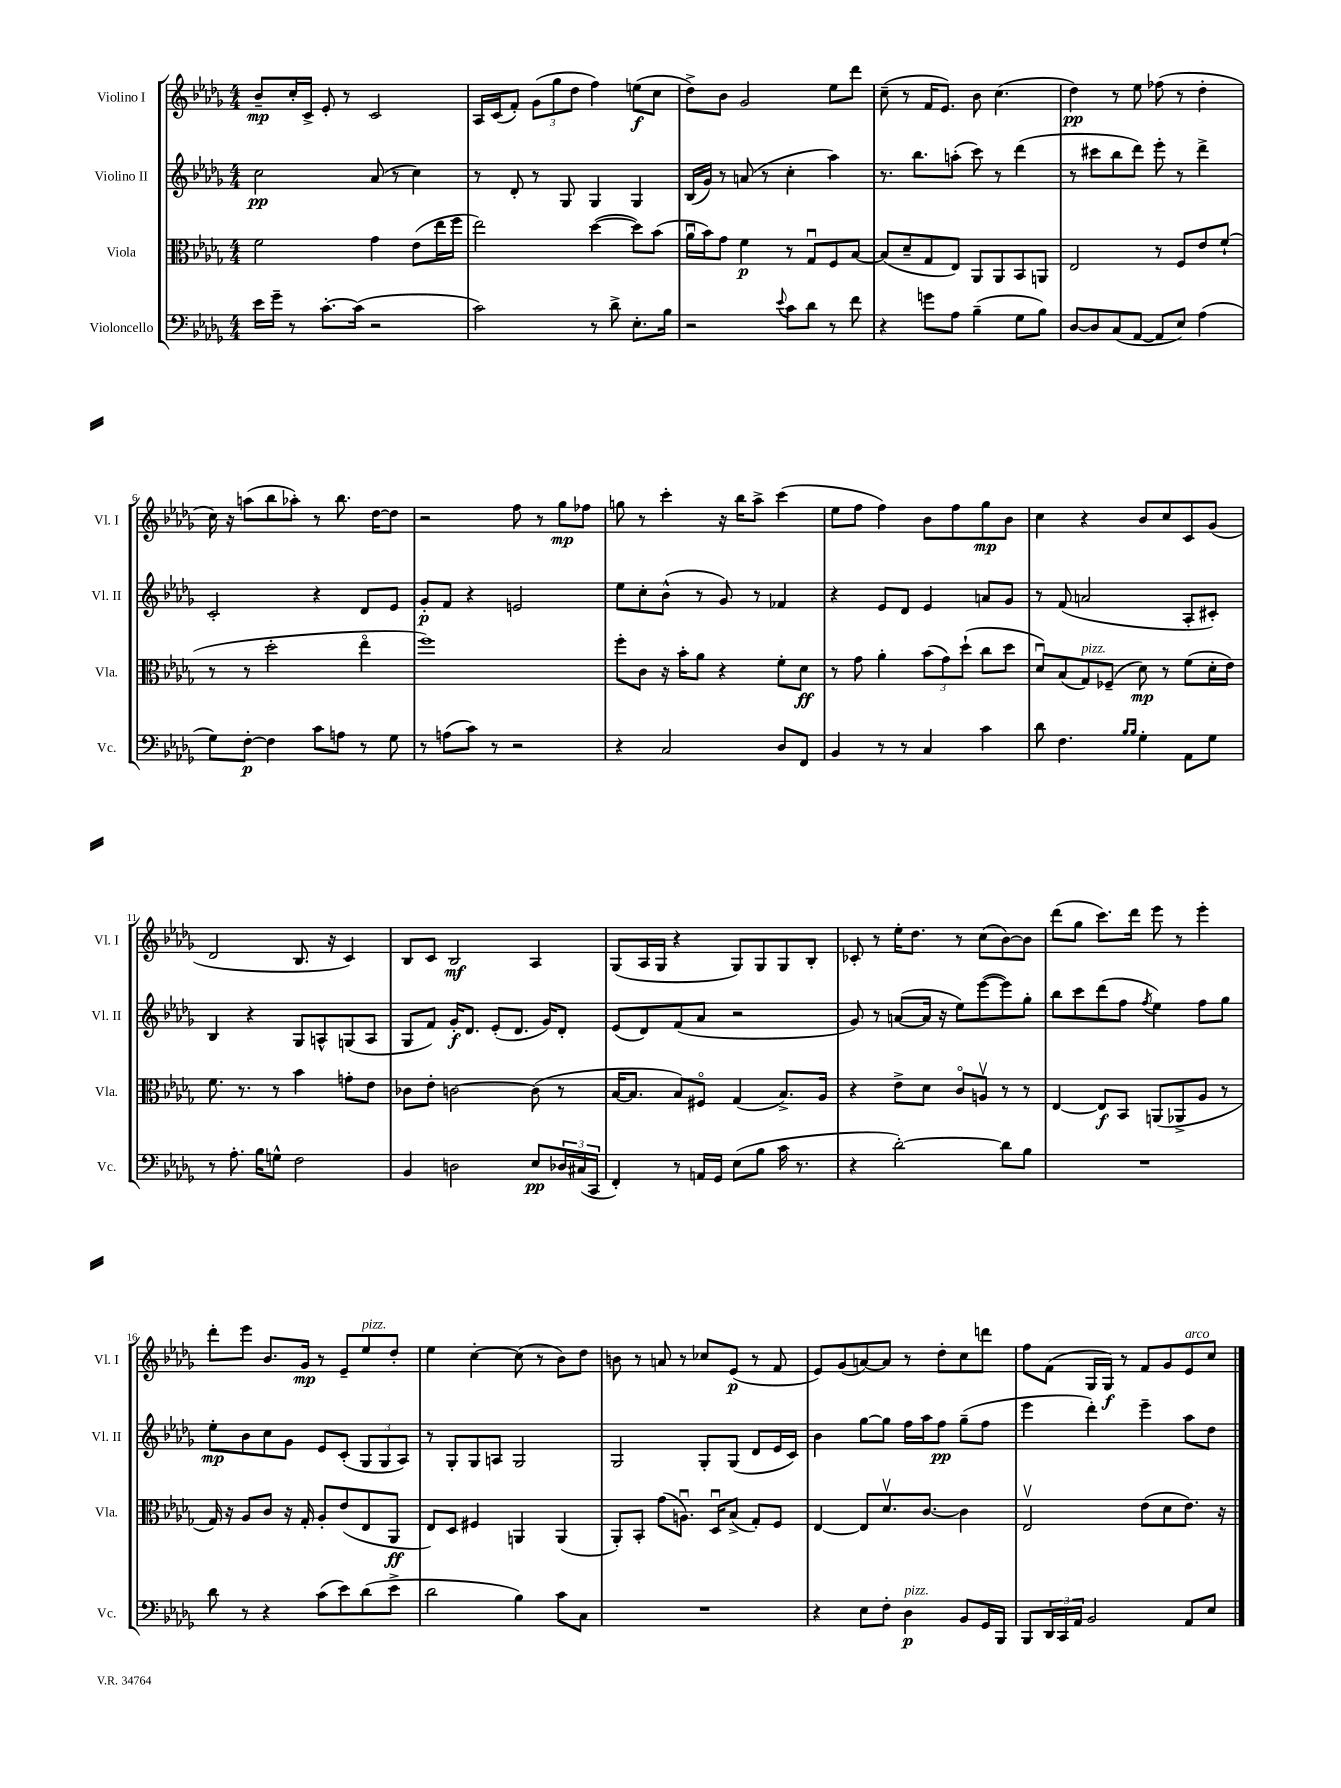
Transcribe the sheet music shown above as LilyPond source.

<<
\new StaffGroup <<
\new Staff = "s0" \with { instrumentName = "Violino I" shortInstrumentName = "Vl. I" } {
    \clef treble \key des \major \numericTimeSignature \time 4/4
    bes'8--\mp c''16-. c'16-> ees'8-. r8 c'2 |
    aes16 c'16( f'8-.) \tuplet 3/2 { ges'8( ges''8 des''8 } f''4) e''8\f( c''8 |
    des''8->) bes'8 ges'2 ees''8 des'''8 |
    c''8--( r8 f'16 ees'8.) bes'8 c''4.( |
    des''4\pp) r8 ees''8 fes''8( r8 des''4-. |
    c''16) r16 a''8( bes''8 aes''8-.) r8 bes''8. des''16~ des''8 |
    r2 f''8 r8 ges''8\mp fes''8 |
    g''8 r8 c'''4-. r16 bes''16 aes''8-> c'''4( |
    ees''8 f''8 f''4) bes'8 f''8 ges''8\mp bes'8 |
    c''4 r4 bes'8 c''8 c'8 ges'8( |
    des'2 bes8. r16 c'4) |
    bes8 c'8 bes2\mf aes4 |
    ges8( aes16 ges16 r4 ges8) ges8 ges8 bes8-. |
    ces'8-. r8 ees''16-. des''8. r8 c''8( bes'8~) bes'8 |
    des'''8( ges''8 c'''8.) des'''16 ees'''8 r8 ees'''4-. |
    des'''8-. ees'''8 bes'8. ges'16\mp r8 ees'8-- ees''8^\markup { \italic "pizz." } des''8-. |
    ees''4 c''4~-. c''8( r8 bes'8) des''8 |
    b'8 r8 a'8 r8 ces''8 ees'8\p( r8 f'8 |
    ees'8) ges'8( a'8~) a'8 r8 des''8-. c''8 d'''8 |
    f''8 f'8( ges16 ges16\f) r8 f'8 ges'8 ees'8^\markup { \italic "arco" } c''8 \bar "|." |
}
\new Staff = "s1" \with { instrumentName = "Violino II" shortInstrumentName = "Vl. II" } {
    \clef treble \key des \major \numericTimeSignature \time 4/4
    c''2\pp aes'8( r8 c''4) |
    r8 des'8-. r8 ges8 ges4 ges4 |
    bes16( ges'16) r8 a'8( r8 c''4-. aes''4) |
    r8. bes''8. a''8-.( c'''8) r8 des'''4( |
    r8 cis'''8 bes''8 des'''8) ees'''8-. r8 des'''4-> |
    c'2-. r4 des'8 ees'8 |
    ges'8-.\p f'8 r4 e'2 |
    ees''8 c''8-. bes'8-^( r8 ges'8) r8 fes'4 |
    r4 ees'8 des'8 ees'4 a'8 ges'8 |
    r8 f'8( a'2 aes8-. cis'8-.) |
    bes4 r4 ges8 a8-^ g8( a8 |
    ges8 f'8) ges'16-.\f des'8. ees'8-.( des'8. ges'16) des'8-. |
    ees'8( des'8) f'8( aes'8 r2 |
    ges'8) r8 a'8~( a'16 r16 ees''8) ees'''8~( ees'''8) ges''8-. |
    bes''8 c'''8 des'''8( f''8 \acciaccatura { f''8 } ees''4) f''8 ges''8 |
    ees''8-.\mp bes'8 c''8 ges'8 ees'8 c'8-.( \tuplet 3/2 { ges8 ges8 aes8) } |
    r8 ges8-. ges8 a8 ges2 |
    ges2 ges8-. ges8( des'8 ees'16 c'16) |
    bes'4 ges''8~ ges''8 f''16 aes''16 f''8\pp ges''8--( f''8 |
    ees'''4 des'''4-.) ees'''4-- aes''8 des''8 \bar "|." |
}
\new Staff = "s2" \with { instrumentName = "Viola" shortInstrumentName = "Vla." } {
    \clef alto \key des \major \numericTimeSignature \time 4/4
    f'2 ges'4 ees'8( ees''16 f''16 |
    ees''2) des''4~( des''8) bes'8( |
    aes'16\downbow bes'16) ges'8 f'4\p r8 ges8\downbow f8 bes8~ |
    bes8( des'8-- ges8 ees8) aes,8 aes,8 bes,8 a,8 |
    ees2 r8 f8 ees'8 f'8-!( |
    r8 r8 des''2-. ees''4\flageolet |
    f''1) |
    f''8-. c'8 r16 bes'16-. aes'8 r4 f'8-. des'8\ff |
    r8 ges'8 aes'4-. \tuplet 3/2 { bes'8( ges'8) des''8-!( } c''8 des''8 |
    des'8\downbow) bes8( ges8^\markup { \italic "pizz." }) fes8--( des'8\mp) r8 f'8( des'16-. ees'16) |
    f'8. r8. r8 bes'4 g'8-. ees'8 |
    ces'8 ees'8-. c'2~ c'8( r8 |
    bes16~ bes8. bes8) fis8\flageolet ges4( bes8.->) aes16 |
    r4 ees'8-> des'8 c'8\flageolet a8\upbow r8 r8 |
    ees4~ ees8\f bes,8 a,8( aes,8-> aes8 r8 |
    ges16) r16 aes8 c'8 r16 ges16-. aes8-. ees'8( ees8 aes,8\ff |
    ees8) des8 fis4 a,4 a,4( |
    aes,8-.) bes,8-. ges'8( a8.\downbow) des16\downbow bes8->( ges8-.) f8 |
    ees4~ ees8 des'8.\upbow c'8.~ c'4 |
    ees2\upbow ees'8( des'8 ees'8.) r16 \bar "|." |
}
\new Staff = "s3" \with { instrumentName = "Violoncello" shortInstrumentName = "Vc." } {
    \clef bass \key des \major \numericTimeSignature \time 4/4
    ees'16 ges'16-- r8 c'8.~-. c'16( r2 |
    c'2) r8 des'8-> ees8.-. bes16 |
    r2 \appoggiatura { ees'8 } c'8 des'8 r8 f'8 |
    r4 g'8 aes8 bes4--( ges8 bes8) |
    des8~ des8 c8( aes,8~ aes,8 ees8) aes4( |
    ges8) f8~-.\p f4 c'8 a8 r8 ges8 |
    r8 a8( c'8) r8 r2 |
    r4 c2 des8 f,8 |
    bes,4 r8 r8 c4 c'4 |
    des'8 f4. \grace { bes16 bes16 } ges4-. aes,8 ges8 |
    r8 aes8.-. bes16 g8-^ f2 |
    bes,4 d2 ees8\pp \tuplet 3/2 { des16 cis16( c,16 } |
    f,4-.) r8 a,16 ges,16 ees8( bes8 c'16 r8. |
    r4 des'2~-.) des'8 bes8 |
    R1 |
    des'8 r8 r4 c'8( ees'8) des'8( ees'8-> |
    des'2 bes4) c'8 c8 |
    R1 |
    r4 ees8 f8-. des4\p^\markup { \italic "pizz." } bes,8 ges,16 bes,,16 |
    bes,,8 \tuplet 3/2 { des,16 c,16 aes,16 } bes,2 aes,8 ees8 \bar "|." |
}
>>
>>
